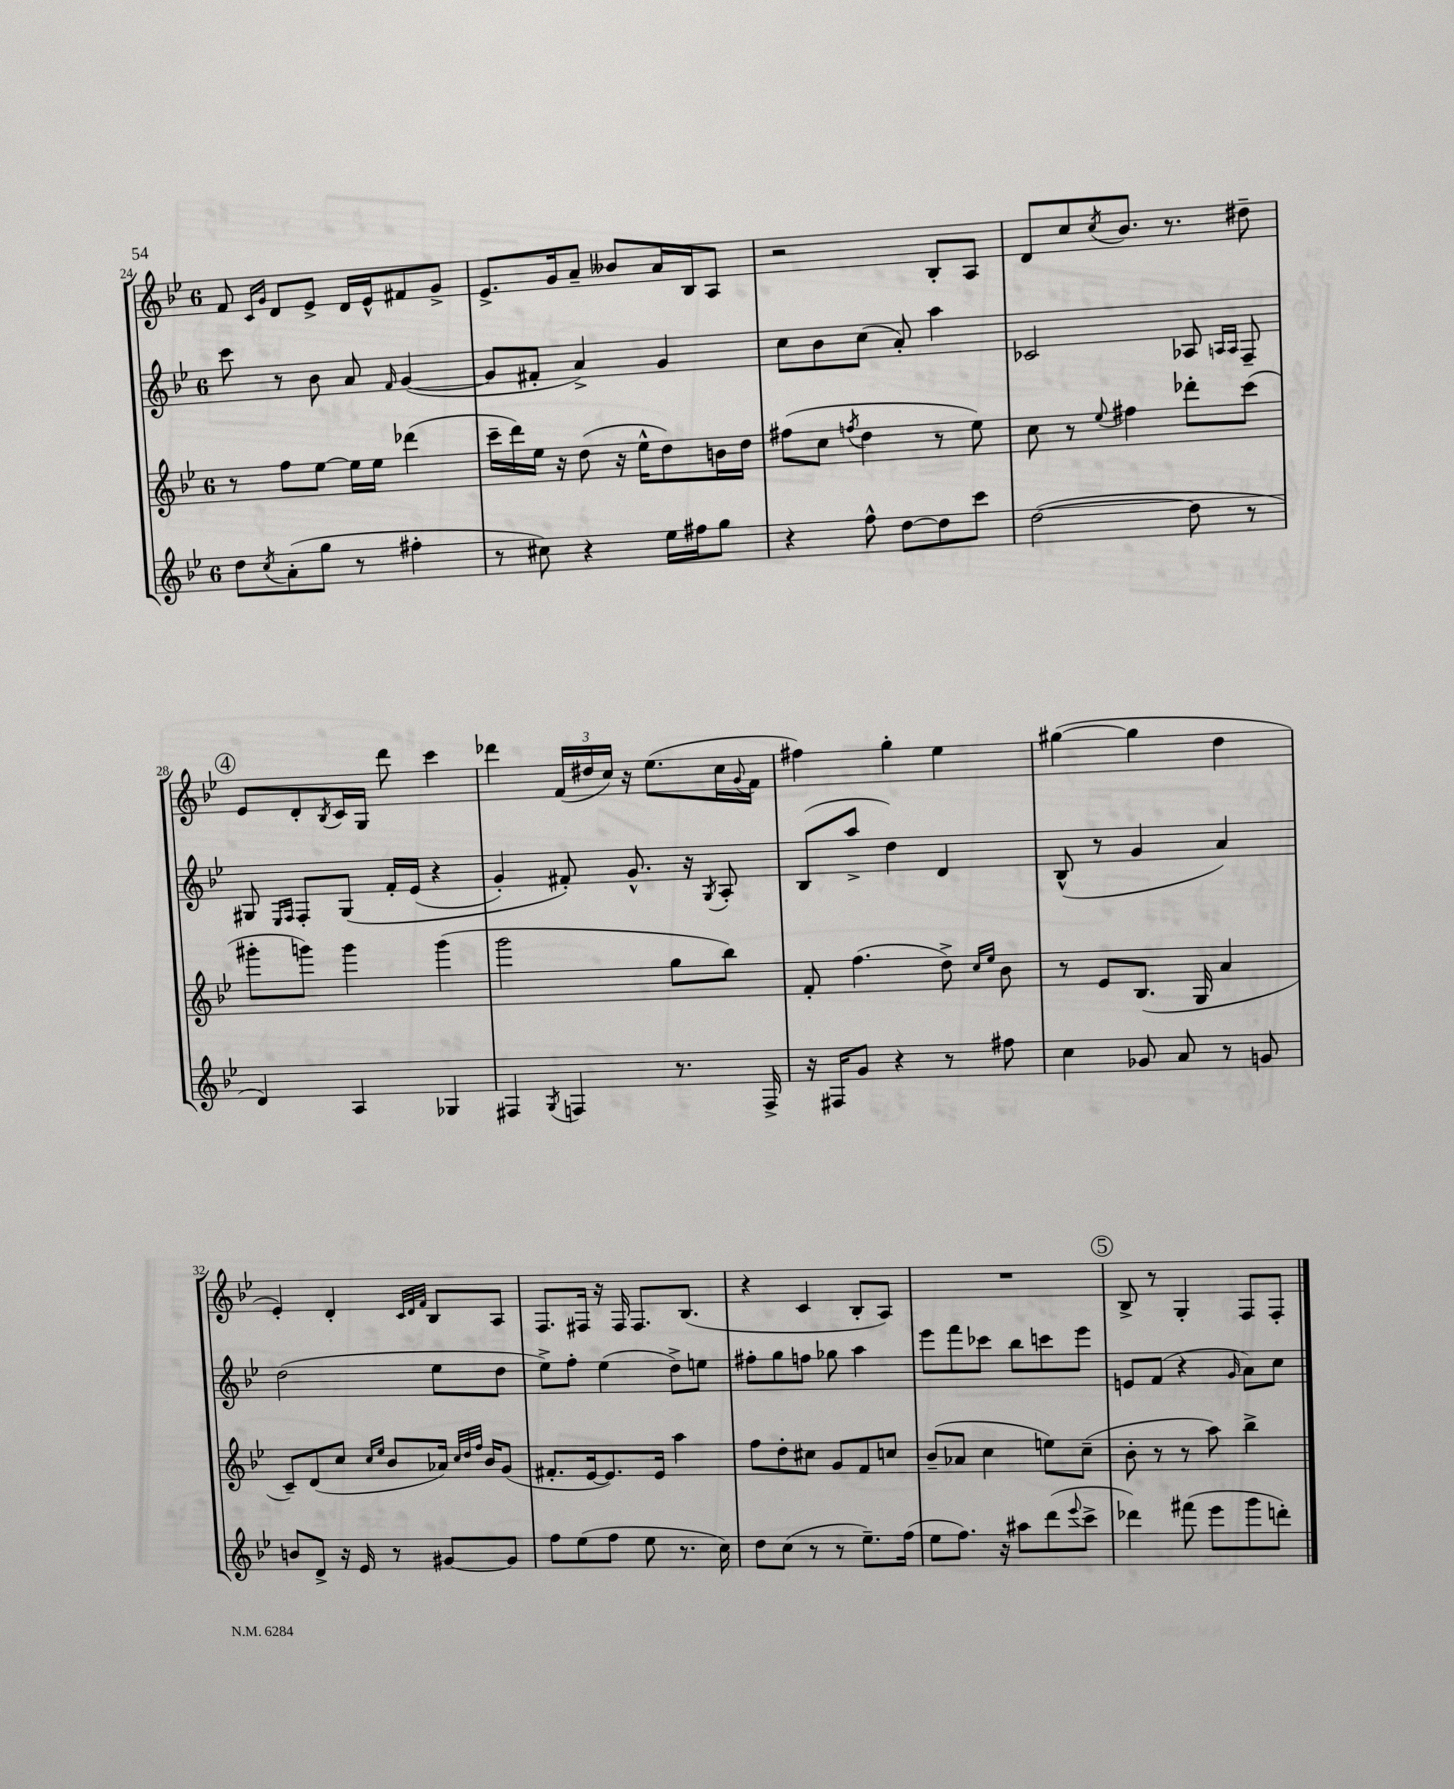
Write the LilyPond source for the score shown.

<<
\new StaffGroup <<
\new Staff = "s0" {
    \clef treble \key bes \major \once \override Staff.TimeSignature.style = #'single-digit \time 6/8
    f'8 \grace { c'16 g'16 } d'8 ees'8-> d'16 ees'16-^ fis'8 g'8-> |
    ees'8.-> g'16 a'8-- beses'8 a'16 bes16 a8 |
    r2 bes8-. a8 |
    d'8 c''8 \acciaccatura { c''8 } bes'8. r8. dis''8-- |
    \mark \markup { \circle "4" } ees'8 d'8-. \acciaccatura { bes8 } c'16 g16 d'''8 c'''4 |
    des'''4 \tuplet 3/2 { f'16( dis''16 c''16) } r16 ees''8.( c''16 \appoggiatura { g'8 } f'16 |
    fis''4) g''4-. ees''4 |
    gis''4~( gis''4 d''4 |
    ees'4-.) d'4-. \grace { c'32 d'32 f'32 } bes8 a8 |
    f8. fis16 r16 fis16 fis8. bes8.( |
    r4 c'4 bes8-. a8) |
    R2. |
    \mark \markup { \circle "5" } bes8-> r8 g4-. f8 f8-. \bar "|." |
}
\new Staff = "s1" {
    \clef treble \key bes \major \once \override Staff.TimeSignature.style = #'single-digit \time 6/8
    c'''8 r8 bes'8 a'8 \grace { f'16 } g'4~( |
    g'8 fis'8-. a'4->) g'4 |
    c''8 bes'8 c''8( a'8-.) a''4 |
    ces'2 aes8 \grace { a16 a16 } f8-- |
    \mark \markup { \circle "4" } gis8 \grace { ees16 f16 } f8-. gis8\( f'16-. ees'16( r4 |
    g'4-.) fis'8-.\) g'8.-^ r16 \acciaccatura { g8 } a8-. |
    bes8( a''8-> d''4) d'4 |
    bes8-^( r8 g'4 a'4) |
    d''2( ees''8 d''8 |
    ees''8->) f''8-. ees''4( d''8->) e''8 |
    fis''8-. g''8 f''8 ges''8 a''4 |
    ees'''8 f'''8 ces'''8 bes''8 c'''8 ees'''8 |
    \mark \markup { \circle "5" } e'8 f'8( r4 \grace { g'16 } a'8) c''8 \bar "|." |
}
\new Staff = "s2" {
    \clef treble \key bes \major \once \override Staff.TimeSignature.style = #'single-digit \time 6/8
    r8 f''8 ees''8~ ees''16 ees''16 des'''4( |
    c'''16-- d'''16) ees''16 r16 d''8( r16 ees''16-^ d''8) b'16 d''16 |
    fis''8( c''8 \acciaccatura { f''8 } d''4 r8 ees''8) |
    c''8 r8 \appoggiatura { ees''8 } fis''4 des'''8-. c'''8( |
    \mark \markup { \circle "4" } gis'''8-. g'''8) g'''4 g'''4( |
    g'''2 g''8 bes''8) |
    f'8-. f''4.( d''8->) \grace { c''16 ees''16 } bes'8 |
    r8 ees'8 bes8.( g16 a'4 |
    c'8--) d'8( c''8 \grace { c''16 ees''16 } bes'8 aes'16) \grace { c''32 d''32 f''32 } bes'16 g'8( |
    fis'8.-. ees'16~ ees'8.) ees'16 a''4 |
    f''8 d''8-. cis''8 g'8 f'8 c''8 |
    bes'8--( aes'8 c''4 e''8) c''8--( |
    \mark \markup { \circle "5" } bes'8-. r8 r8 a''8) bes''4-> \bar "|." |
}
\new Staff = "s3" {
    \clef treble \key bes \major \once \override Staff.TimeSignature.style = #'single-digit \time 6/8
    d''8 \acciaccatura { c''8 } a'8-.( g''8 r8 fis''4-. |
    r8 cis''8) r4 ees''16 fis''16 g''8 |
    r4 f''8-^ d''8~ d''8 c'''8 |
    d''2~( d''8 r8 |
    \mark \markup { \circle "4" } d'4) a4 ges4 |
    fis4 \acciaccatura { g8 } f4 r8. f16-> |
    r16 fis16 g'8 r4 r8 fis''8 |
    c''4 ges'8 a'8 r8 g'8 |
    b'8 d'8-> r16 ees'16 r8 gis'8~ gis'8 |
    f''8 ees''8( f''8 ees''8 r8. c''16) |
    d''8 c''8( r8 r8 ees''8.--) f''16( |
    ees''8 f''8.) r16 ais''8 d'''8( \appoggiatura { ees'''8 } c'''8-> |
    \mark \markup { \circle "5" } des'''4) fis'''8( ees'''8 g'''8 d'''8-.) \bar "|." |
}
>>
>>
\layout { \context { \Score currentBarNumber = #24 } }
